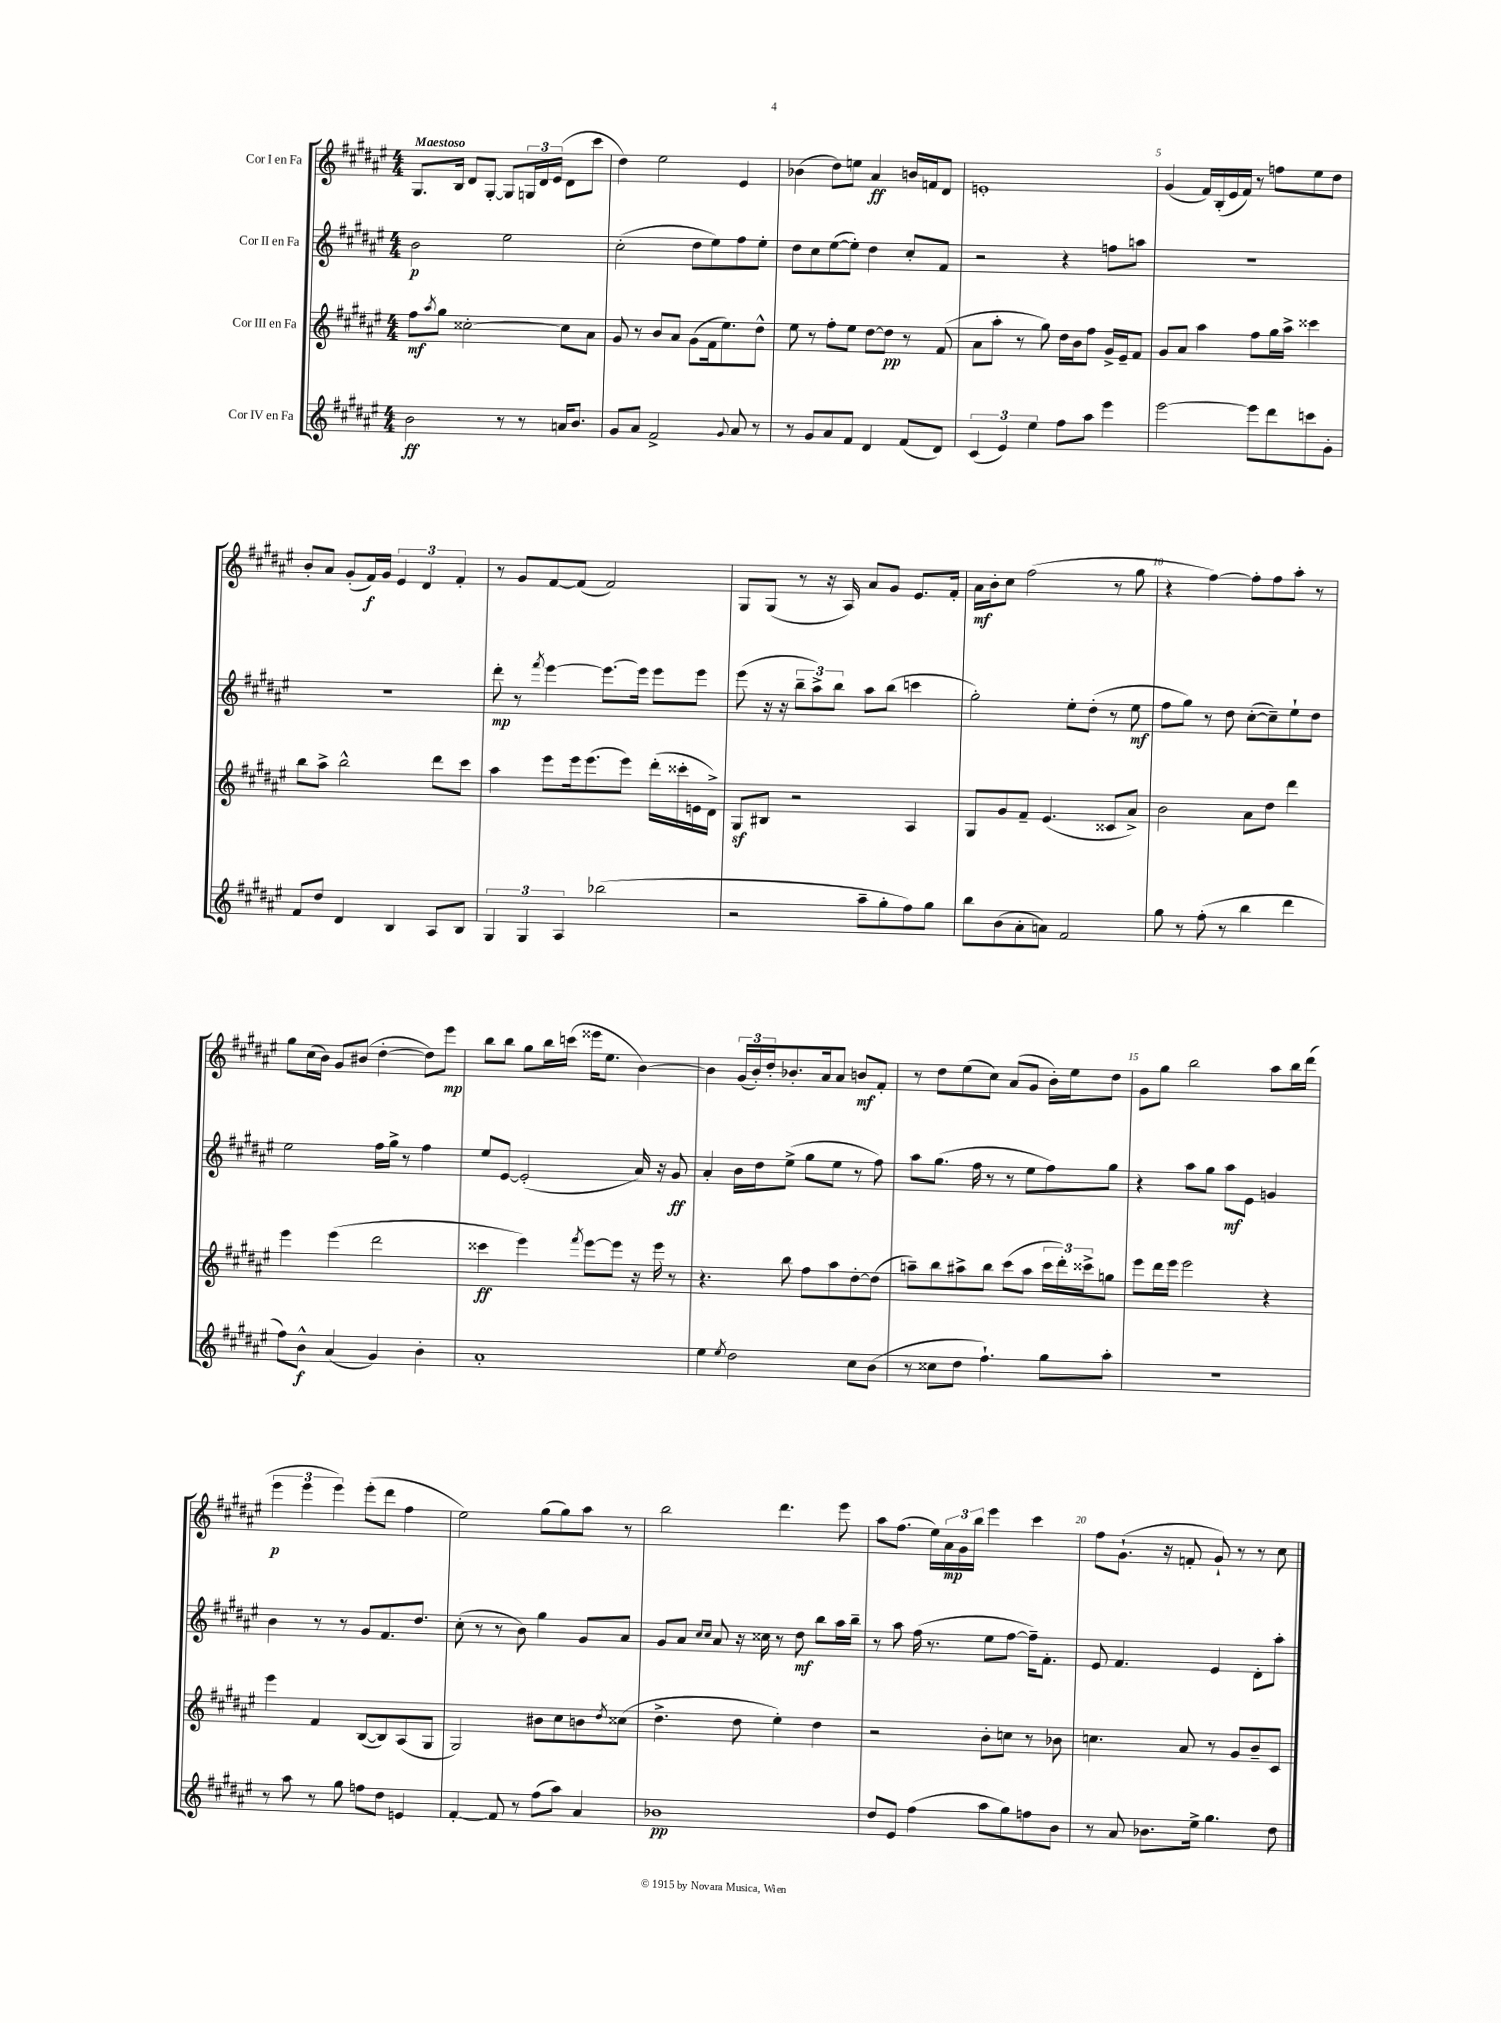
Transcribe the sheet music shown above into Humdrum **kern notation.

**kern	**kern	**kern	**kern
*staff4	*staff3	*staff2	*staff1
*clefG2	*clefG2	*clefG2	*clefG2
*k[f#c#g#d#a#e#]	*k[f#c#g#d#a#e#]	*k[f#c#g#d#a#e#]	*k[f#c#g#d#a#e#]
*M4/4	*M4/4	*M4/4	*M4/4
2b\	8ff#\L	2b\	8.G#/L
.	8qaa#/	.	.
.	8gg#\J	.	.
.	.	.	16B/Jk
.	[2cc##'\	.	8d#/L
.	.	.	[8G#'/J
8r	.	2ee#\	8G#/]L
8r	.	.	24G/L
.	.	.	24d#/
.	.	.	(24e#/JJ
16a/LK	8cc##\]L	.	8d#\L
8.b/J	.	.	.
.	8a#\J	.	8ccc#\J
=	=	=	=
8g#/L	8g#/	(2cc#'\	4dd#\)
8a#/J	8r	.	.
2f#^/	8b/L	.	2ee#\
.	8a#/J	.	.
.	(8g#\L	8dd#\L	.
.	16f#\k	8ee#\)	.
.	8.ee#\)	.	.
8qqg#/	.	.	.
8a#/	.	8ff#\	4e#/
8r	8dd#^^\J	8ee#'\J	.
=	=	=	=
8r	8ee#\	8dd#\L	(4b-\
8g#/L	8r	8cc#\	.
8a#/	8ff#'\L	([8ee#\	8dd#\L)
8f#/J	8ee#\J	8ee#'\]J)	8ee\J
4d#/	[8dd#\L	4dd#\	4a#/
.	8dd#\]J	.	.
(8f#/L	8r	8cc#'/L	16b/LL
.	.	.	16f/J
8d#/J)	(8f#/	8f#/J	8d#/J
=	=	=	=
(6c#/	8a#\L	2r	1e'
.	8aa#'\J	.	.
6e#/)	.	.	.
.	8r	.	.
6ee#\	.	.	.
.	8gg#\)	.	.
8ff#\L	16dd#\LL	4r	.
.	16b\J	.	.
8aa#\J	8ff#\J	.	.
4eee#\	16g#^/LL	8ff\L	.
.	16e#~/J	.	.
.	8f#/J	8aa\J	.
=	=	=	=
[2eee#\	8g#/L	1r	(4g#/
.	8a#/J	.	.
.	4aa#\	.	16f#/LL)
.	.	.	(16B'/
.	.	.	16e#/
.	.	.	16f#/JJ)
8eee#\]L	8ff#\L	.	8r
8ddd#\	16gg#\L	.	8ff\L
.	16aa#^\JJ	.	.
8ccc\	4ccc##\	.	8ee#\
8g#'\J	.	.	8dd#\J
=	=	=	=
8f#/L	8bb\L	1r	8b'/L
8dd#/J	8aa#^\J	.	8a#/J
4d#/	2bb^^\	.	(8g#'/L
.	.	.	16f#/L)
.	.	.	16g#/JJ
4B/	.	.	6e#/
.	.	.	6d#/
8A#/L	8ddd#\L	.	.
.	.	.	6f#'/
8B/J	8ccc#\J	.	.
=	=	=	=
6G#/	4aa#\	8ddd#'\	8r
.	.	8r	8g#/L
6G#/	.	.	.
.	.	8qfff#/	.
.	8eee#\L	[4eee#\	[8f#/
6A#/	.	.	.
.	16eee#\k	.	(8f#/]J
.	(8.eee#\	.	.
(2bb-\	.	8.eee#\_L	2f#/)
.	8eee#\J)	.	.
.	.	16eee#\]Jk	.
.	(16ddd#'\LL	8eee#\L	.
.	16ccc##'\	.	.
.	16e\	8eee#\J	.
.	16d#^\JJ)	.	.
=	=	=	=
2r	8G#/L	(8eee#\	8G#/L
.	8B#/J	16r	(8G#/J
.	.	16r	.
.	2r	12bb~\L	8r
.	.	12aa#^\)	.
.	.	.	16r
.	.	12bb\J	.
.	.	.	16A#/)
8aa#~\L	.	8aa#\L	8a#/L
8gg#'\	.	(8bb\J	8g#/J
8ff#\)	4A#/	4ccc\	8.e#/L
8gg#\J	.	.	.
.	.	.	16f#'/Jk
=	=	=	=
8bb\L	8G#/L	2gg#'\)	16a#\LL
.	.	.	16b'\J
(8b\	8g#/	.	8cc#\J
8a#'\	8f#~/J	.	(2ff#\
8a\J)	(4.e#/	.	.
2f#/	.	8ee#'\L	.
.	.	(8dd#'\J	.
.	8c##/L	8r	8r
.	8a#^/J)	8ee#\	8gg#\
=	=	=	=
8gg#\	2b\	8ff#\L	4r
8r	.	8gg#\J)	.
(8ff#'\	.	8r	[4ff#\)
8r	.	8dd#\	.
4bb\	8a#\L	([8cc#'\L	8ff#'\]L
.	8dd#\J	8cc#~\])	8ff#\
4ddd#\	4ddd#\	8ee#`\	8aa#'\J
.	.	8dd#\J	8r
=	=	=	=
8ff#\L)	4eee#\	2ee#\	8gg#\L
8b^^\J	.	.	(16cc#\L
.	.	.	16b\JJ)
(4a#/	(4eee#\	.	8g#/L
.	.	.	(8b#/J
4g#/)	2ddd#\	16ff#\LL	[4dd#'\
.	.	16gg#^\JJ	.
.	.	8r	.
4b'\	.	4ff#\	8dd#\]L)
.	.	.	8eee#\J
=	=	=	=
1a#'	4ccc##\	8ee#/L	8bb\L
.	.	[8e#/J	8bb\J
.	4eee#\)	(2e#'/]	8gg#\L
.	.	.	16bb\L
.	.	.	(16ccc\JJ
.	8qfff#/	.	.
.	[8eee#\L	.	16eee##\LK
.	.	.	8.ee#\J
.	8eee#\]J	.	.
.	16r	16a#/)	[4b\)
.	16eee#\	16r	.
.	8r	8g#/	.
=	=	=	=
4ee#\	4.r	4a#'/	4b\]
8qee#/	.	.	.
2dd#\	.	16b\LL	(24g#/LL
.	.	.	24b'/)
.	.	16dd#\J	.
.	.	.	24dd#'/J
.	8bb\	(8ee#^\J	8.b-'/
.	8ff#\L	8gg#\L	.
.	.	.	16a#/k
.	8aa#\	8ee#\J	8a#/J
8cc#\L	[8dd#'\	8r	8b/L
(8b\J	(8dd#\]J	8ff#\)	8f#'/J
=	=	=	=
8r	8aa~\L)	8aa#\L	8r
8cc##\L	8bb\	(8.gg#\J	8dd#\L
8dd#\J	8aa#^\	.	(8ee#\
.	.	16ff#\	.
4.ff#`\)	8bb\J	8r	8cc#\J)
.	(8ccc#\L	8r	(8a#/L
.	8aa#\J	8ee#\L	8g#/J
8gg#\L	24ccc#\LL	8ff#\)	16b'\LL)
.	24ddd#'\)	.	.
.	.	.	16ee#\J
.	24ccc##^\J	.	.
8aa#'\J	8gg\J	8gg#\J	8dd#\J
=	=	=	=
1r	8eee#\L	4r	8g#\L
.	16ddd#\L	.	8gg#\J
.	16eee#\JJ	.	.
.	2eee#\	8aa#\L	2bb\
.	.	8gg#\J	.
.	.	8aa#\L	.
.	.	8e#\J	.
.	4r	4g/	8aa#\L
.	.	.	16bb\L
.	.	.	(16ddd#\JJ
=	=	=	=
8r	4eee#\	4b\	6eee#\
8aa#\	.	.	.
.	.	.	6eee#\
8r	4f#/	8r	.
.	.	.	6eee#\)
8gg#\	.	8r	.
8ff\L	([8B/L	8g#/L	(8eee#'\L
8dd#\J	8B/])	8.f#/	8ddd#\J
4e/	(8A#/	.	4ff#\
.	.	8.dd#/J	.
.	8G#/J	.	.
=	=	=	=
[4f#'/	2G#/)	(8cc#'\	2ee#\)
.	.	8r	.
8f#/]	.	8r	.
8r	.	8b\)	.
(8ff#\L	8b#\L	4gg#\	(8gg#\L
8aa#\J)	8cc#\	.	8gg#\)
4a#/	8b\	8g#/L	8aa#\J
.	8qdd#/	.	.
.	(8cc##\J	8a#/J	8r
=	=	=	=
1b-	4.dd#^\	8g#/L	2bb\
.	.	8a#/J	.
.	.	16qqcc#/LL	.
.	.	16qqcc#/JJ	.
.	.	8a#/	.
.	8dd#\	16r	.
.	.	16cc##\	.
.	4ee#'\)	8r	4.ddd#\
.	.	8dd#\	.
.	4dd#\	8bb\L	.
.	.	16aa#\L	8eee#\
.	.	16bb~\JJ	.
=	=	=	=
8dd#/L	2r	8r	8aa#\L
8e#/J	.	8aa#\	(8.ff#\J
(4ff#\	.	(16ff#\	.
.	.	8.r	16ee#\LL)
.	.	.	24a#\
.	.	.	24g#\
.	.	.	24bb\JJ
8aa#\L	8b'\L	8ee#\L	4eee#\
8gg#\)	8cc\J	[8ff#\J	.
8ff\	8r	16ff#~\]LK)	4ccc#\
.	.	8.f#'\J	.
8b\J	8b-\	.	.
=	=	=	=
8r	4.cc\	8e#/	8ff#\L
8a#/	.	4.f#/	(8.g#`\J
8.b-\L	.	.	.
.	.	.	16r
.	8a#/	.	8f'/
16ee#^\Jk	.	.	.
4.gg#\	8r	4e#/	8g#`/)
.	8g#/L	.	8r
.	8b~/	8d#'\L	8r
8dd#\	8c#/J	8aa#'\J	8cc#\
==	==	==	==
*-	*-	*-	*-
